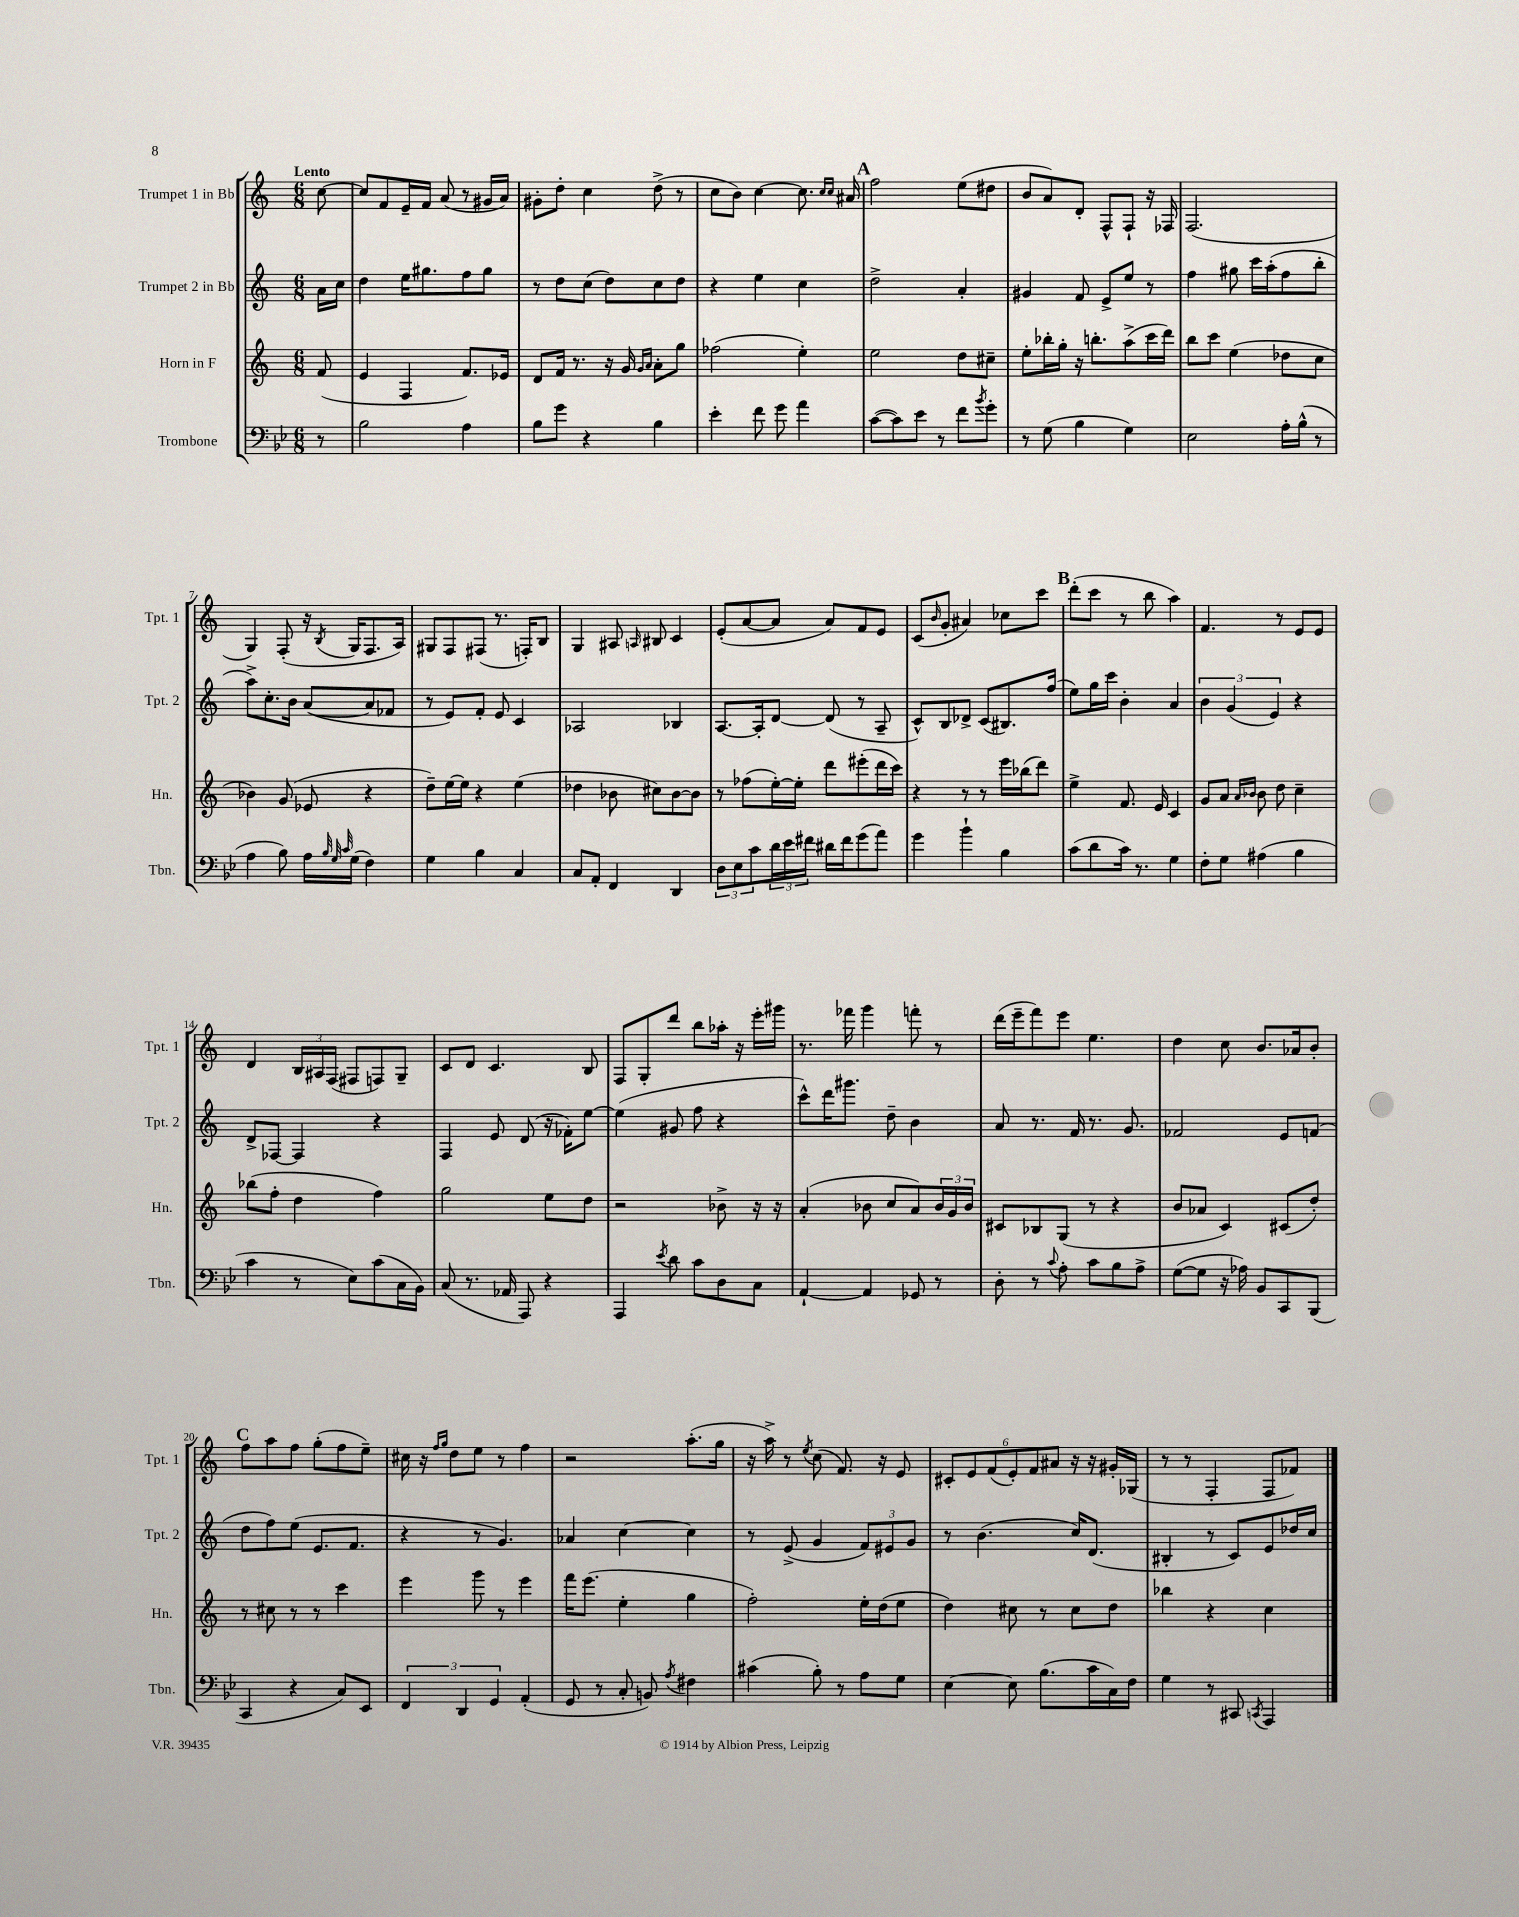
<<
\new StaffGroup <<
\new Staff = "s0" \with { instrumentName = "Trumpet 1 in Bb" shortInstrumentName = "Tpt. 1" } {
    \clef treble \key c \major \numericTimeSignature \time 6/8 \partial 8 \tempo "Lento"
    c''8~ |
    c''8 f'8 e'16-- f'16 a'8( r8 gis'16 a'16) |
    gis'8-. d''8-. c''4 d''8->( r8 |
    c''8 b'8) c''4~ c''8. \grace { c''16 c''16 } ais'16 |
    \mark \markup { \bold "A" } f''2 e''8( dis''8 |
    b'8 a'8) d'8-. f8-^ f8-! r16 fes16 |
    f2.( |
    g4) f8-.( r16 \acciaccatura { b8 } g16 f8. a16) |
    gis8 f8 fis8( r8. f16-.) b8 |
    g4 ais8 \grace { a16 } bis8 c'4 |
    e'8-.( a'8~ a'8 a'8) f'8 e'8 |
    c'8( \grace { b'16 } g'8-. ais'4) ces''8 c'''8 |
    \mark \markup { \bold "B" } d'''8-.( c'''8 r8 b''8 a''4) |
    f'4. r8 e'8 e'8 |
    d'4 \tuplet 3/2 { b16 ais16 f16( } fis8 f8) g8-- |
    c'8 d'8 c'4. b8 |
    f8 g8-. d'''8 b''8 aes''16-. r16 e'''16-. gis'''16 |
    r8. fes'''16 g'''4 f'''8-. r8 |
    d'''16( e'''16-- f'''8) e'''8 e''4. |
    d''4 c''8 b'8. aes'16 b'8-. |
    \mark \markup { \bold "C" } f''8 a''8 f''8 g''8-.( f''8 e''8--) |
    cis''16 r16 \grace { f''16 g''16 } d''8 e''8 r8 f''4 |
    r2 a''8.-.( g''16 |
    r16 a''16->) r8 \acciaccatura { e''8 } c''8( f'8.) r16 e'8 |
    \tuplet 6/4 { cis'8-. e'8 f'8( e'8-.) f'8 ais'8 } r16 r16 gis'16-. ges16( |
    r8 r8 f4-. f8 fes'8) \bar "|." |
}
\new Staff = "s1" \with { instrumentName = "Trumpet 2 in Bb" shortInstrumentName = "Tpt. 2" } {
    \clef treble \key c \major \numericTimeSignature \time 6/8 \partial 8
    a'16 c''16 |
    d''4 e''16 gis''8. f''8 gis''8 |
    r8 d''8 c''8( d''8) c''8 d''8 |
    r4 e''4 c''4 |
    \mark \markup { \bold "A" } d''2-> a'4-. |
    gis'4 f'8 e'8-> e''8 r8 |
    f''4 gis''8 c'''16 a''16-.( f''8 b''8-. |
    a''8->) c''8.-. b'16 a'8~( a'8 fes'8 |
    r8 e'8) f'8-. e'8 c'4 |
    aes2 bes4 |
    a8.~ a16-. d'8~ d'8( r8 a8-- |
    c'8-^) b8 des'8-> c'8( bis8.) f''16( |
    \mark \markup { \bold "B" } e''8) g''16 c'''16 b'4-. a'4 |
    \tuplet 3/2 { b'4 g'4( e'4) } r4 |
    d'8-> fes8~ fes4 r4 |
    f4 e'8 d'8( r16 fes'16-.) e''8~ |
    e''4( gis'8 f''8 r4 |
    c'''8-^) d'''16 gis'''8. d''8-- b'4 |
    a'8 r8. f'16 r8. g'8. |
    fes'2 e'8 f'8( |
    \mark \markup { \bold "C" } d''8 f''8) e''8( e'8. f'8. |
    r4 r8 g'4.) |
    aes'4 c''4~ c''4 |
    r8 e'8->( g'4 \tuplet 3/2 { f'8) eis'8 g'8 } |
    r8 b'4.( c''16) d'8.( |
    bis4-. r8 c'8) e'8 des''16 c''16 \bar "|." |
}
\new Staff = "s2" \with { instrumentName = "Horn in F" shortInstrumentName = "Hn." } {
    \clef treble \key c \major \numericTimeSignature \time 6/8 \partial 8
    f'8( |
    e'4 f4 f'8.) ees'16 |
    d'8 f'16 r8. r16 g'16 \grace { g'16 a'16 } a'8-. g''8 |
    fes''2( e''4-.) |
    \mark \markup { \bold "A" } e''2 d''8 cis''8-- |
    e''8-. bes''16-. g''16-. r16 b''8.-. a''8->( c'''16 d'''16) |
    b''8 c'''8 e''4( des''8 c''8 |
    bes'4) g'8( ees'8 r4 |
    d''8--) e''16~ e''16 r4 e''4( |
    des''4 bes'8 cis''8) bes'8~ bes'8 |
    r8 fes''8( e''16~-.) e''16-. d'''8 eis'''8-.( d'''16 c'''16) |
    r4 r8 r8 e'''16 bes''16( d'''8) |
    \mark \markup { \bold "B" } e''4-> f'8. e'16 c'4 |
    g'8 a'8 \grace { a'16 bes'16 } bes'8 d''8 c''4-- |
    bes''8( f''8-. d''4 f''4) |
    g''2 e''8 d''8 |
    r2 bes'8-> r16 r16 |
    a'4-.( bes'8 c''8 a'8) \tuplet 3/2 { bes'16 g'16 bes'16 } |
    cis'8 bes8 g8( r8 r4 |
    b'8 aes'8 c'4) cis'8( d''8-.) |
    \mark \markup { \bold "C" } r8 cis''8 r8 r8 c'''4 |
    e'''4 g'''8 r8 e'''4 |
    f'''16 e'''8.( e''4-. g''4 |
    f''2-.) e''16-. d''16( e''8 |
    d''4) cis''8 r8 cis''8 d''8 |
    bes''4 r4 c''4 \bar "|." |
}
\new Staff = "s3" \with { instrumentName = "Trombone" shortInstrumentName = "Tbn." } {
    \clef bass \key bes \major \numericTimeSignature \time 6/8 \partial 8
    r8 |
    bes2 a4 |
    bes8 g'8 r4 bes4 |
    ees'4-. f'8 g'8 a'4 |
    \mark \markup { \bold "A" } c'8~( c'8) ees'8 r8 f'8 \acciaccatura { bes'8 } g'8-. |
    r8 g8( bes4 g4) |
    ees2 a16-. bes16-^( r8 |
    a4 bes8) a16 \grace { bes32 g32 c'32 } g16( f4) |
    g4 bes4 c4 |
    c8 a,8-. f,4 d,4 |
    \tuplet 3/2 { d8 ees8 c'8 } \tuplet 3/2 { d'16 ees'16 fis'16 } dis'16 fis'16 g'8( a'8) |
    g'4 bes'4-! bes4 |
    \mark \markup { \bold "B" } c'8( d'8 c'16) r8. g4 |
    f8-. g8 ais4( bes4 |
    c'4 r8 ees8) c'8( c16 bes,16) |
    c8( r8. aes,16 a,,8) r4 |
    a,,4 \acciaccatura { ees'8 } d'8 c'8 d8 c8 |
    a,4~-! a,4 ges,8 r8 |
    d8-. r8 \appoggiatura { c'8 } a8-. c'8 bes8 a8-> |
    g8~( g8 r16 aes16) bes,8 c,8 bes,,8( |
    \mark \markup { \bold "C" } c,4 r4 c8) ees,8 |
    \tuplet 3/2 { f,4 d,4 g,4 } a,4-.( |
    g,8 r8 c8-. b,8) \acciaccatura { a8 } fis4 |
    cis'4( bes8-.) r8 a8 g8 |
    ees4~ ees8 bes8.( c'16 c16) f16 |
    g4 r8 cis,8 \acciaccatura { c,8 } a,,4 \bar "|." |
}
>>
>>
